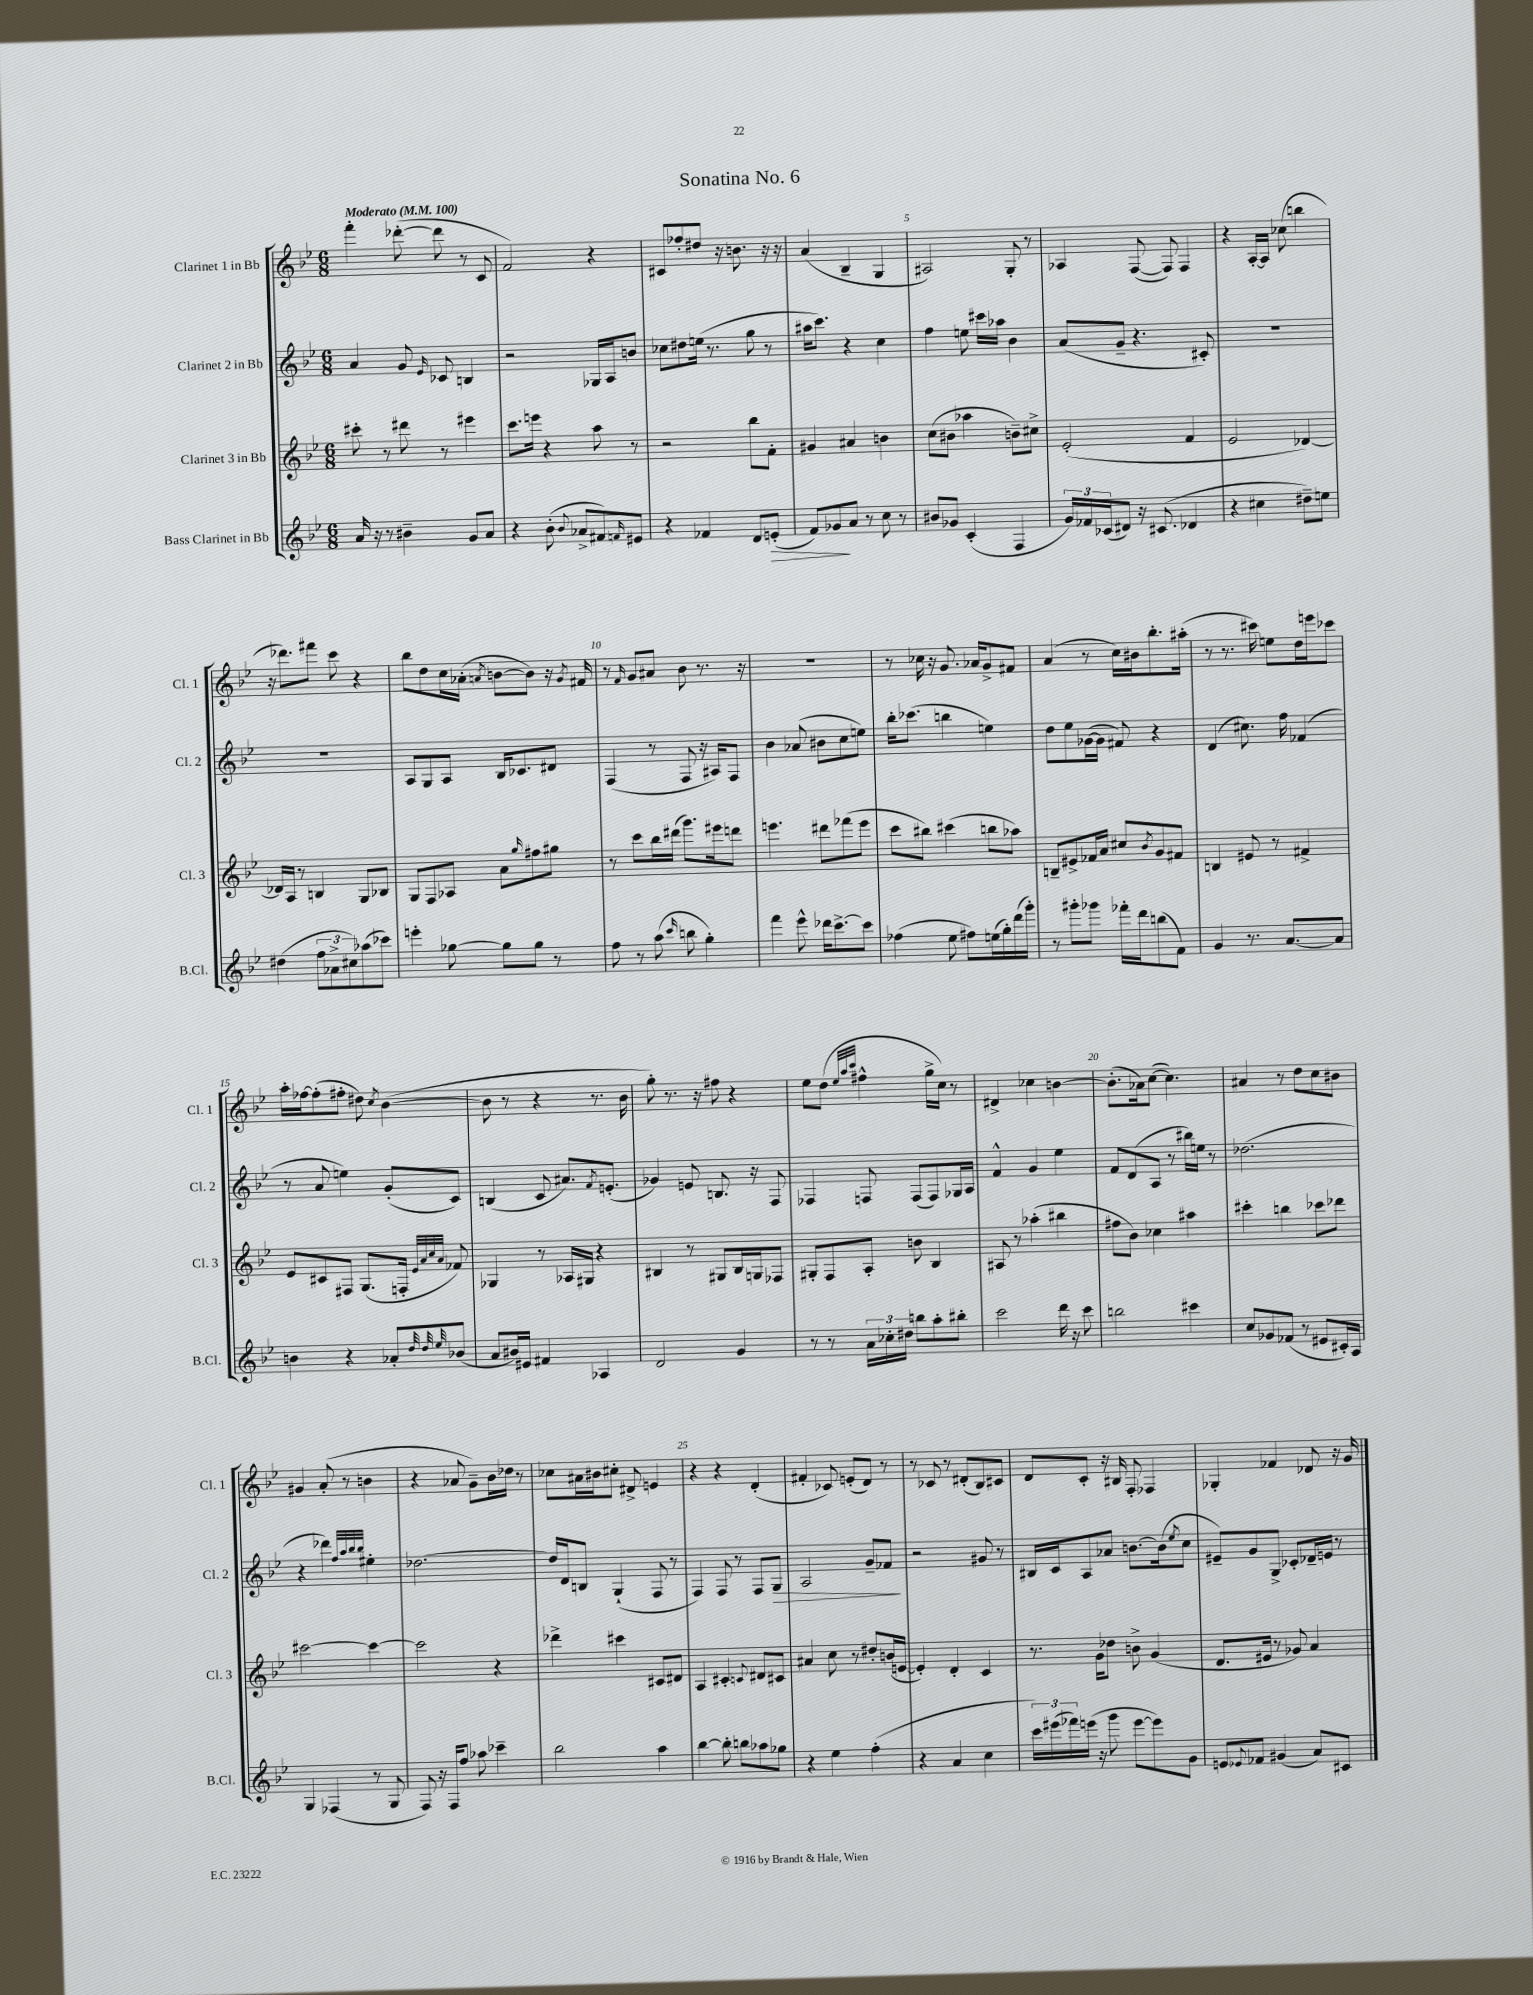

**kern	**kern	**kern	**kern
*staff4	*staff3	*staff2	*staff1
*clefG2	*clefG2	*clefG2	*clefG2
*k[b-e-]	*k[b-e-]	*k[b-e-]	*k[b-e-]
*M6/8	*M6/8	*M6/8	*M6/8
*MM100	*MM100	*MM100	*MM100
16a	8ccc#'	4a	4fff'
16r	.	.	.
8r	8r	.	.
4b#~	8ddd#	8g	([8ddd-'
.	.	16qqe-	.
.	8r	8c-	8ddd-]
8g	4eee#	4B	8r
8a	.	.	8c
=	=	=	=
4r	8.ccc	2r	2f)
.	16eee	.	.
(8b-'	4r	.	.
8qqb-	.	.	.
8a-^	.	.	.
8f#)	8aa	16G-	4r
.	.	16A	.
16qqf	.	.	.
8e#	8r	8b	.
=	=	=	=
4r	2r	8cc-	8c#
.	.	8dd#	8ff-'
4f-	.	(16ee	8dd#
.	.	8.r	.
.	.	.	16r
.	.	.	8.b
8d	8bb-	8gg	.
(8e'	8f'	8r	16r
.	.	.	16r
=	=	=	=
8f)	4g#	16aa#	(4a
.	.	8.ccc)	.
8g-	.	.	.
8a	4a#	4r	4B-~
8r	.	.	.
8cc	4b	4cc	4G
8r	.	.	.
=	=	=	=
8b#	(8cc	4ff	2A#)
8g-	8b#	.	.
(4c'	4aa-	8ee	.
.	.	16ccc#	.
.	.	16aa-	.
4F	8b~)	4b-	8G'
.	8cc#^	.	8r
=	=	=	=
24g)	(2e-'	(8a	4A-
24f-	.	.	.
(24c-	.	.	.
8d#)	.	8g~	.
16r	.	4.r	([8F
(8.c#	.	.	.
.	.	.	8F])
4d-	4f	.	4F
.	.	8c#')	.
=	=	=	=
4r	2e-	2.r	4r
4cc#	.	.	[16A'
.	.	.	16A]
.	.	.	(8cc-
8dd#~)	[4d-)	.	4bb
8ee	.	.	.
=	=	=	=
(4dd#	16d-]	2.r	16r
.	16A	.	8.ddd-)
.	8r	.	.
12ff	4B	.	8fff#
12a-^	.	.	.
.	.	.	8ccc
12cc#)	.	.	.
(8aa-	8G	.	4r
8ccc-)	8B-	.	.
=	=	=	=
4eee'	8G	8A	8bb-
.	8F	8G	8dd
[8gg-	8A-	8A	16cc
.	.	.	(16a-'
.	.	.	8qa
8gg-]	8a	16B-	[8b
.	.	8.c-	.
.	16qqgg	.	.
8gg-	8ff#	.	8b])
8r	8gg#	8d#	16r
.	.	.	8qg
.	.	.	16f#
=	=	=	=
8ff	8r	(4F	8r
.	.	.	16qqf
8r	8ccc	.	8g
(8aa	16bb-	8r	8a#
.	(16ddd#	.	.
16qqccc	.	.	.
8bb	8.ggg)	8F	8b-
4gg')	.	16r	8.r
.	16eee#	16A#)	.
.	8ddd	8F	.
.	.	.	16r
=	=	=	=
4fff	4.eee	4b-	2.r
8eee-^^	.	(8a-	.
16ddd-	8ddd#	8b#	.
[8.ccc^	.	.	.
.	(8fff-	8cc	.
8ccc]	8eee	8ee)	.
=	=	=	=
(4ff-	8ccc	16bb-'	8r
.	.	(8.ccc-	.
.	8bb#)	.	16cc-
.	.	.	16r
8ee-	(4ccc#	4bb	8.g
8ff#)	.	.	.
.	.	.	16a-
(16ee	8bb	4ee)	8g^
16gg')	.	.	.
(16ddd	8aa-)	.	8f#
16ggg')	.	.	.
=	=	=	=
8r	8B~	8dd	(4a
8ggg#'	8e#^	8ee-	.
8ggg-	16f-	([16g-	8r
.	16a	16g-]	.
16fff-'	8cc#	8f#)	16cc)
16ddd	.	.	16b#
.	8qb-	.	.
(8bb	8g	4r	8.bb-'
8f)	8f#	.	.
.	.	.	(16aa#'
=	=	=	=
4g	4B	(4d	8r
.	.	.	8.r
8.r	8e#	8.cc#)	.
.	.	.	16ccc#)
.	8r	.	8ee
[8.a	.	16ff	.
.	4f#^	(4f-	16dd
.	.	.	16eee
8a]	.	.	8ccc-
=	=	=	=
4b	8e-	8r	16aa'
.	.	.	[16ff-
.	8c#	8a	(8ff-']
4r	8F#	4ee)	8ff#'
.	(8.G	.	8dd#)
.	.	.	8qcc
8a-'	.	(8g'	([4b-
.	16F'	.	.
.	32qqe-	.	.
32qqdd	32qqa	.	.
32qqdd	32qqcc	.	.
32qqee-	32qqa	.	.
(8b-	8f-)	8c)	.
=	=	=	=
8a	4G-	(4B	8b-]
16b#)	.	.	8r
16e#	.	.	.
4f#	8r	8c	4r
.	16A-	8.a#)	.
.	16G#	.	.
4A-	4r	.	8.r
.	.	8qf	.
.	.	(8.e'	.
.	.	.	16b-
=	=	=	=
2d	4B#	4g-)	8gg')
.	.	.	8.r
.	8r	8e	.
.	.	.	16r
.	8G#	8.B	8ff#
4g	16B#	.	4r
.	16G	16r	.
.	8F-	8F	.
=	=	=	=
8r	8G#'	4F-	8ee-
8r	8F	.	(8dd
.	.	.	32qqee-
.	.	.	32qqaa
.	.	.	32qqccc
24a	8A'	8F	4ff#^^
24cc-'	.	.	.
24dd#	.	.	.
8bb	8b	(8F	.
8aa'	4B-	8F)	16gg^
.	.	.	16cc)
8bb#'	.	16G-	8r
.	.	16A	.
=	=	=	=
2ccc	8A#	4f^^	4d#^
.	8r	.	.
.	(4aa-'	4g	4cc-
16ddd	4bb#	4ee-	[4b
16r	.	.	.
8ccc	.	.	.
=	=	=	=
2bb	8ff#	8f	(8.b']
.	8b-)	(8d	.
.	.	.	16a-)
.	4cc-	8A	([8cc
.	.	8r	4.cc])
4ccc#	4aa#	16bb#)	.
.	.	16ee	.
.	.	8r	.
=	=	=	=
8cc	4ccc#'	(2.dd-	4a#
8g-	.	.	.
(8f-	4bb	.	8r
8r	.	.	8dd
8e#	8ccc-	.	8cc
16c#')	8ddd-	.	8b#
16A	.	.	.
=	=	=	=
4G	[2ccc#	4r	4g#
(4F-	.	4ddd-)	(8a'
.	.	.	8r
.	.	32qqff	.
.	.	32qqaa	.
.	.	32qqbb-	.
.	.	32qqbb-	.
8r	4ccc#_	4ee#'	4b
8G	.	.	.
=	=	=	=
8F)	2ccc#]	[2.dd-	4r
16r	.	.	.
16F	.	.	.
8ff	.	.	8a-
8aa-	.	.	8g~)
4ccc-~	4r	.	16b-
.	.	.	16dd-
.	.	.	8r
=	=	=	=
2bb-	4ddd-^	16dd-]	8cc-
.	.	16d	.
.	.	8B	16a#
.	.	.	16b#
.	4ccc#	(4G`	8cc#'
.	.	.	8d#^
4aa	8c#	8F	4e
.	8d#	8r	.
=	=	=	=
[4bb-	4A	4F)	4r
8bb-']	4c#'	8F	4r
8bb	.	8r	.
.	8qqc	.	.
8aa-	8d#	8F	(4d'
8gg-	8c#	8G	.
=	=	=	=
4r	4a#	2A	4f#'
4ee-	8cc	.	8c-)
.	8r	.	(8e'
(4ff'	8dd#'	8g~	8d)
.	(16b	8f-	8r
.	[16e	.	.
=	=	=	=
4r	4e'])	2r	8r
.	.	.	8c-
4a	4d'	.	8r
.	.	.	(8d#'
4cc	4c	8g#	8B-)
.	.	8r	8c#
=	=	=	=
24ccc)	8.r	16B#	8d
(24eee#	.	.	.
.	.	16c	.
24fff-)	.	.	.
(16eee	.	8A	8c'
16r	16g	.	.
8ggg	8dd-	8a-	16r
.	.	.	16B#
[8eee	8b^	[8.b	8F'
8eee])	(4g	.	4F-
.	.	(16b]	.
.	.	8qee-	.
8g	.	8cc	.
=	=	=	=
8e	8.d	8e#~)	4G-'
8qqe-	.	.	.
8f-	.	8g	.
.	16e#	.	.
(4g#	8r	8G^	4f-
.	8g-)	8c-'	.
8a)	4a	16d-~	8d-
.	.	16e	.
8c#	.	8r	16r
.	.	.	16g
==	==	==	==
*-	*-	*-	*-
